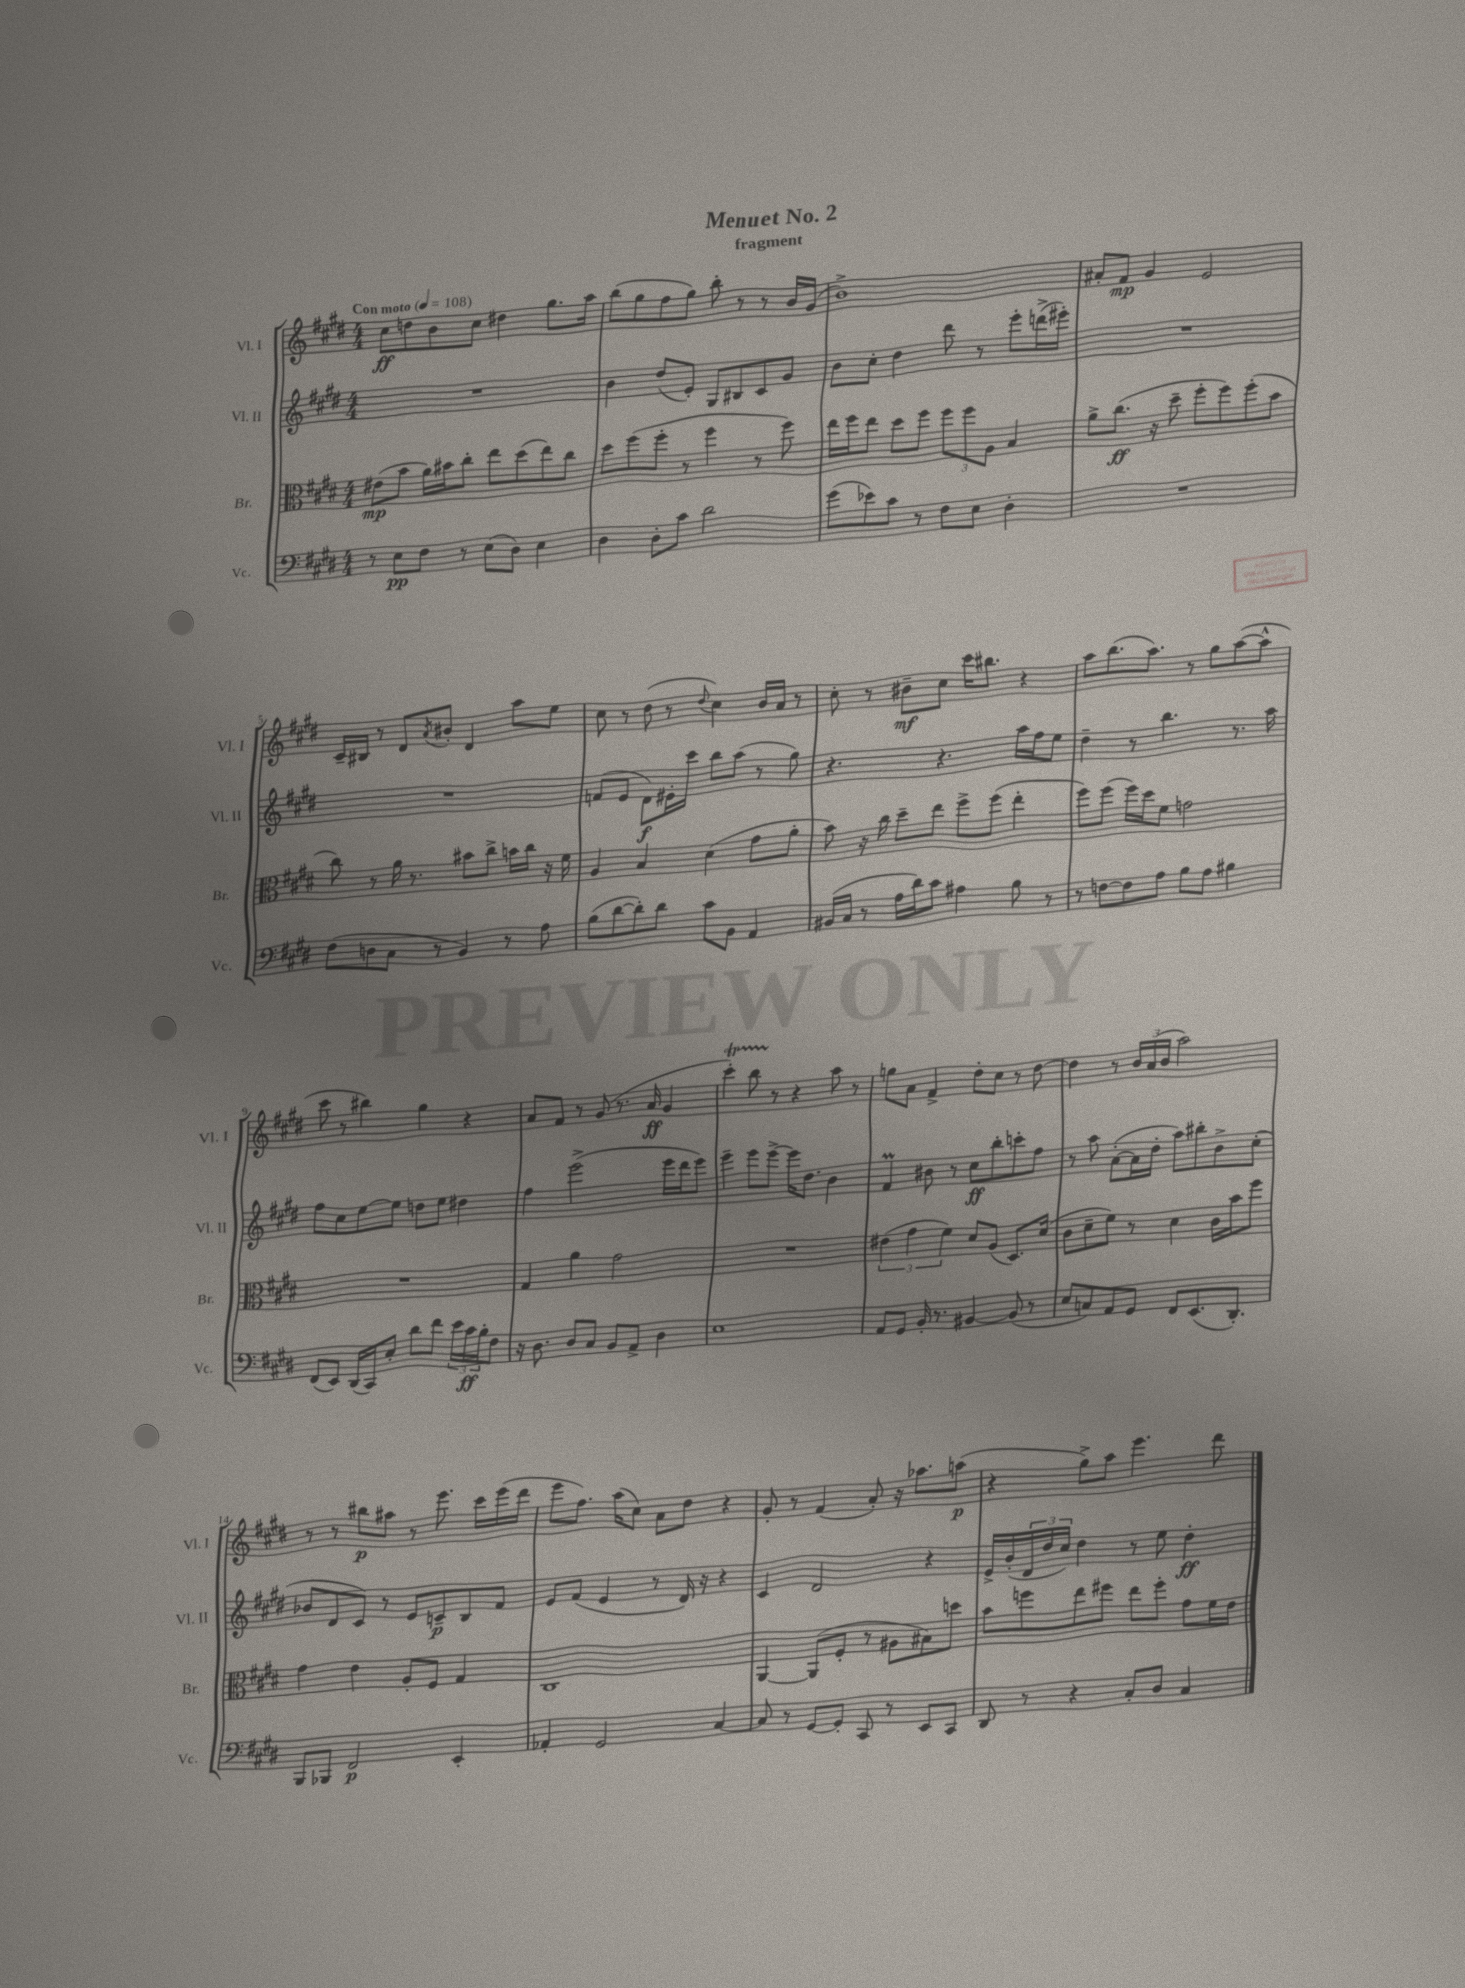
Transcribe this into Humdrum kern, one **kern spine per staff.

**kern	**dynam	**kern	**dynam	**kern	**dynam	**kern	**dynam
*part4	*part4	*part3	*part3	*part2	*part2	*part1	*part1
*staff4	*staff4	*staff3	*staff3	*staff2	*staff2	*staff1	*staff1
*I"Vc.	*	*I"Br.	*	*I"Vl. II	*	*I"Vl. I	*
*I'Vc.	*	*I'Br.	*	*I'Vl. II	*	*I'Vl. I	*
*clefF4	*	*clefC3	*	*clefG2	*	*clefG2	*
*k[f#c#g#d#]	*	*k[f#c#g#d#]	*	*k[f#c#g#d#]	*	*k[f#c#g#d#]	*
*M4/4	*	*M4/4	*	*M4/4	*	*M4/4	*
*MM108	*	*MM108	*	*MM108	*	*MM108	*
=1	=1	=1	=1	=1	=1	=1	=1
!	!	!	!	!	!	!LO:TX:a:B:t=Con moto	!
8r	.	(8e#X\L	mp	1r	.	8cc#\L	ff
8E\L	pp	8b\J	.	.	.	8ddn\	.
8F#\J	.	16a\LL)	.	.	.	8b\	.
.	.	16b#X\J	.	.	.	.	.
8r	.	8cc#'\J	.	.	.	8cc#\J	.
(8E\L	.	8ee\L	.	.	.	4dd#X\	.
8D#\J)	.	(8dd#\	.	.	.	.	.
4E\	.	8ee\)	.	.	.	8.gg#\L	.
.	.	8cc#\J	.	.	.	.	.
.	.	.	.	.	.	16aa\Jk	.
=2	=2	=2	=2	=2	=2	=2	=2
4D#\	.	8dd#\L	.	4b\	.	(8bb\L	.
.	.	(8ff#\	.	.	.	8gg#\	.
8D#'\L	.	8ff#'\J	.	(8dd#/L	.	8ff#\	.
8c#\J	.	8r	.	8e'/J)	.	8gg#\J)	.
2d#\	.	4ff#\	.	8G#/L	.	8bb'\	.
.	.	.	.	8B#X/	.	8r	.
.	.	8r	.	8c#/	.	8r	.
.	.	8ff#\)	.	8g#/J	.	16b/LL	.
.	.	.	.	.	.	(16g#/JJ	.
=3	=3	=3	=3	=3	=3	=3	=3
(8g#\L	.	16ee\LL	.	8b\L	.	1b^)	.
.	.	16ff#\J	.	.	.	.	.
8e-X\)	.	8ee\J	.	8cc#'\J	.	.	.
8c#\J	.	8dd#\L	.	4dd#\	.	.	.
8r	.	8ff#\J	.	.	.	.	.
8F#\L	.	12ff#\L	.	8ddd#\	.	.	.
.	.	12ff#\	.	.	.	.	.
8E\J	.	.	.	8r	.	.	.
.	.	12A\J	.	.	.	.	.
4D#'\	.	4B/	.	8eee'\L	.	.	.
.	.	.	.	(16dddn^\L	.	.	.
.	.	.	.	16eee#X'\JJ)	.	.	.
=4	=4	=4	=4	=4	=4	=4	=4
1r	.	8a^\L	.	1r	.	8a#X'/L	.
.	.	(8.cc#\J	ff	.	.	8f#/J	mp
.	.	.	.	.	.	4g#/	.
.	.	16r	.	.	.	.	.
.	.	8dd#~\	.	.	.	.	.
.	.	8ff#'\L	.	.	.	2e/	.
.	.	8ff#\)	.	.	.	.	.
.	.	(8ff#'\	.	.	.	.	.
.	.	8b\J	.	.	.	.	.
!!LO:LB:g=z
=5	=5	=5	=5	=5	=5	=5	=5
(8F#\L	.	8cc#\)	.	1r	.	16c#~/LL	.
.	.	.	.	.	.	16B#X/JJ	.
8Dn\	.	8r	.	.	.	8r	.
8C#\J	.	16a\	.	.	.	8d#/L	.
.	.	8.r	.	.	.	.	.
.	.	.	.	.	.	8qa/	.
8r	.	.	.	.	.	8b#X'/J	.
4BB/)	.	8b#X\L	.	.	.	4d#/	.
.	.	8cc#^\J	.	.	.	.	.
8r	.	16bn\LL	.	.	.	8aa\L	.
.	.	16cc#\JJ	.	.	.	.	.
8A\	.	16r	.	.	.	8ee\J	.
.	.	16f#\	.	.	.	.	.
=6	=6	=6	=6	=6	=6	=6	=6
(8B\L	.	4A/	.	(8fn/L	.	8cc#\	.
[8d#\	.	.	.	8e/J	.	8r	.
8d#'\])	.	4B/	.	8d#\L)	f	(8dd#\	.
8d#\J	.	.	.	16e#X'\L	.	8r	.
.	.	.	.	16ccc#\JJ	.	.	.
.	.	.	.	.	.	8qqdd#/	.
8c#\L	.	(4d#\	.	8bb\L	.	4cc#\)	.
8BB\J	.	.	.	(8aa\J	.	.	.
4AA/	.	8g#\L	.	8r	.	16b/LL	.
.	.	.	.	.	.	16a/JJ	.
.	.	8a'\J	.	8gg#\)	.	8r	.
=7	=7	=7	=7	=7	=7	=7	=7
(16BB#X/LL	.	8b\)	.	4.r	.	8cc#'\	.
16C#/JJ	.	.	.	.	.	.	.
8r	.	16r	.	.	.	8r	.
.	.	16cc#\	.	.	.	.	.
16A\LL	.	8dd#~\L	.	.	.	8b#X~\L	mf
16d#\J)	.	.	.	.	.	.	.
8c#\J	.	8ee\J	.	4.r	.	8cc#\J	.
4A#X\	.	8ff#^\L	.	.	.	16ccc#\KL	.
.	.	.	.	.	.	8.bb#X\J	.
.	.	(8ff#\J	.	.	.	.	.
8B\	.	4ee'\	.	16aa\LL	.	4r	.
.	.	.	.	16ff#\J	.	.	.
8r	.	.	.	8ee\J	.	.	.
=8	=8	=8	=8	=8	=8	=8	=8
8r	.	8ff#\L)	.	4dd#~\	.	8aa\L	.
[8Fn\L	.	(8ff#\J	.	.	.	(8.bb\	.
8F\]	.	16ff#\LL)	.	8r	.	.	.
.	.	16dd#\J	.	.	.	8.aa\J)	.
8A\J	.	8f#\J	.	4.bb\	.	.	.
8B\L	.	2gn\	.	.	.	8r	.
8A\J	.	.	.	.	.	8gg#\L	.
4B#X\	.	.	.	8.r	.	([8aa\	.
.	.	.	.	.	.	8aa^^\J]	.
.	.	.	.	16aa\	.	.	.
!!LO:LB:g=z
=9	=9	=9	=9	=9	=9	=9	=9
(8FF#/L	.	1r	.	8ff#\L	.	8ccc#\	.
8EE/J)	.	.	.	8cc#\	.	8r	.
(16DD#/LL	.	.	.	[8ee\	.	4bb#X\)	.
16CC#/J)	.	.	.	.	.	.	.
8E'/J	.	.	.	8ee\J]	.	.	.
8d#\L	.	.	.	8ddn\L	.	4gg#\	.
8f#\J	.	.	.	8ee\J	.	.	.
24e\LL	.	.	.	4dd#X\	.	4r	.
24c#\	ff	.	.	.	.	.	.
24B'\J	.	.	.	.	.	.	.
8F#\J	.	.	.	.	.	.	.
=10	=10	=10	=10	=10	=10	=10	=10
16r	.	4G#/	.	4ff#\	.	8a/L	.
8.D#\	.	.	.	.	.	.	.
.	.	.	.	.	.	8f#/J	.
8D#/L	.	4a\	.	(2eee^\	.	8r	.
8C#/J	.	.	.	.	.	(8g#/	.
8BB/L	.	2g#\	.	.	.	8.r	.
8AA^/J	.	.	.	.	.	.	.
.	.	.	.	.	.	16a/	ff
4D#\	.	.	.	16eee\LL	.	4g#/	.
.	.	.	.	16ddd#\J	.	.	.
.	.	.	.	8eee\J)	.	.	.
=11	=11	=11	=11	=11	=11	=11	=11
1E	.	1r	.	4eee~\	.	4ccc#T'\)	.
.	.	.	.	8eee\L	.	8bbTTT\	.
.	.	.	.	[8eee^\J	.	8r	.
.	.	.	.	16eee\KL]	.	4r	.
.	.	.	.	8.dd#\J	.	.	.
.	.	.	.	4b\	.	8aa\	.
.	.	.	.	.	.	8r	.
=12	=12	=12	=12	=12	=12	=12	=12
8AA/L	.	(6e#X\	.	4f#M/	.	8ggn\L	.
8GG#/J	.	.	.	.	.	8a\J	.
.	.	6g#\	.	.	.	.	.
16BB'/	.	.	.	8b#X\	.	4f#^/	.
8.r	.	.	.	.	.	.	.
.	.	6f#\)	.	.	.	.	.
.	.	.	.	8r	.	.	.
[4BB#X/	.	8d#/L	.	8cc#\L	ff	8dd#'\L	.
.	.	(8A/J	.	8bb'\	.	8cc#\J	.
(8BB#/]	.	8.D#/L)	.	8cccn'\	.	8r	.
8r	.	.	.	8ff#\J	.	[8dd#\	.
.	.	(16d#/Jk	.	.	.	.	.
=13	=13	=13	=13	=13	=13	=13	=13
8E/L	.	8c#\L	.	8r	.	4dd#\]	.
8Cn/)	.	8d#~\	.	8aa\	.	.	.
8AA/	.	8f#\J)	.	([8a'\L	.	8r	.
8GG#/J	.	8r	.	16a\L]	.	24b/LL	.
.	.	.	.	.	.	(24a/	.
.	.	.	.	16dd#'\JJ	.	.	.
.	.	.	.	.	.	24b/JJ	.
8FF#/L	.	4d#\	.	8aa\L)	.	2aa\)	.
(8.EE/	.	.	.	8bb#X'\	.	.	.
.	.	16c#\LL	.	8b^\	.	.	.
8.DD#'/J)	.	16b\J	.	.	.	.	.
.	.	8ff#\J	.	(8cc#'\J	.	.	.
!!LO:LB:g=z
=14	=14	=14	=14	=14	=14	=14	=14
8BBB/L	.	4g#\	.	8b-X/L	.	8r	.
8BBB-X/J	.	.	.	8d#/	.	8r	.
2FF#/	p	4e\	.	8c#/J)	.	8bb#X\L	p
.	.	.	.	8r	.	8aa#X\J	.
.	.	8A'/L	.	8e/L	.	8r	.
.	.	8F#/J	.	8cn~/	p	8.eee\	.
4EE'/	.	4G#/	.	8B/	.	.	.
.	.	.	.	.	.	16ccc#\LL	.
.	.	.	.	8f#/J	.	(16eee\	.
.	.	.	.	.	.	16ddd#\JJ	.
=15	=15	=15	=15	=15	=15	=15	=15
4AA-X'/	.	1C#	.	8e/L	.	8eee\L	.
.	.	.	.	(8f#/J	.	8.ff#\J)	.
2GG#/	.	.	.	4e/	.	.	.
.	.	.	.	.	.	(16aa\KL	.
.	.	.	.	.	.	8cc#\J)	.
.	.	.	.	8r	.	8a\L	.
.	.	.	.	16d#/)	.	8dd#\J	.
.	.	.	.	16r	.	.	.
[4C#/	.	.	.	4r	.	4r	.
=16	=16	=16	=16	=16	=16	=16	=16
8C#/]	.	[4AA/	.	4c#/	.	8g#'/	.
8r	.	.	.	.	.	8r	.
[8GG#/L	.	(8AA/L]	.	2d#/	.	(4f#/	.
8GG#'/J]	.	8F#'/J	.	.	.	.	.
8CC#/	.	8r	.	.	.	8a'/)	.
8r	.	8A#X\L	.	.	.	16r	.
.	.	.	.	.	.	8.aa-X\L	.
8EE/L	.	8B#X\)	.	4r	.	.	.
8CC#/J	.	8ddn\J	.	.	.	(8aan\J	p
=17	=17	=17	=17	=17	=17	=17	=17
8DD#/	.	8b\L	.	16e^/LL	.	4r	.
.	.	.	.	(16b'/	.	.	.
8r	.	8ffn\	.	24d#/	.	.	.
.	.	.	.	24dd#/	.	.	.
.	.	.	.	24cc#/JJ)	.	.	.
4r	.	8ee\	.	4dd#\	.	8gg#^\L)	.
.	.	8ff#X\J	.	.	.	8aa\J	.
8C#'/L	.	8ee\L	.	8r	.	4.eee\	.
8D#/J	.	8ff#'\J	.	8ee\	.	.	.
4C#/	.	8g#\L	.	4dd#'\	ff	.	.
.	.	16f#\L	.	.	.	8ddd#\	.
.	.	16e\JJ	.	.	.	.	.
==	==	==	==	==	==	==	==
*-	*-	*-	*-	*-	*-	*-	*-
